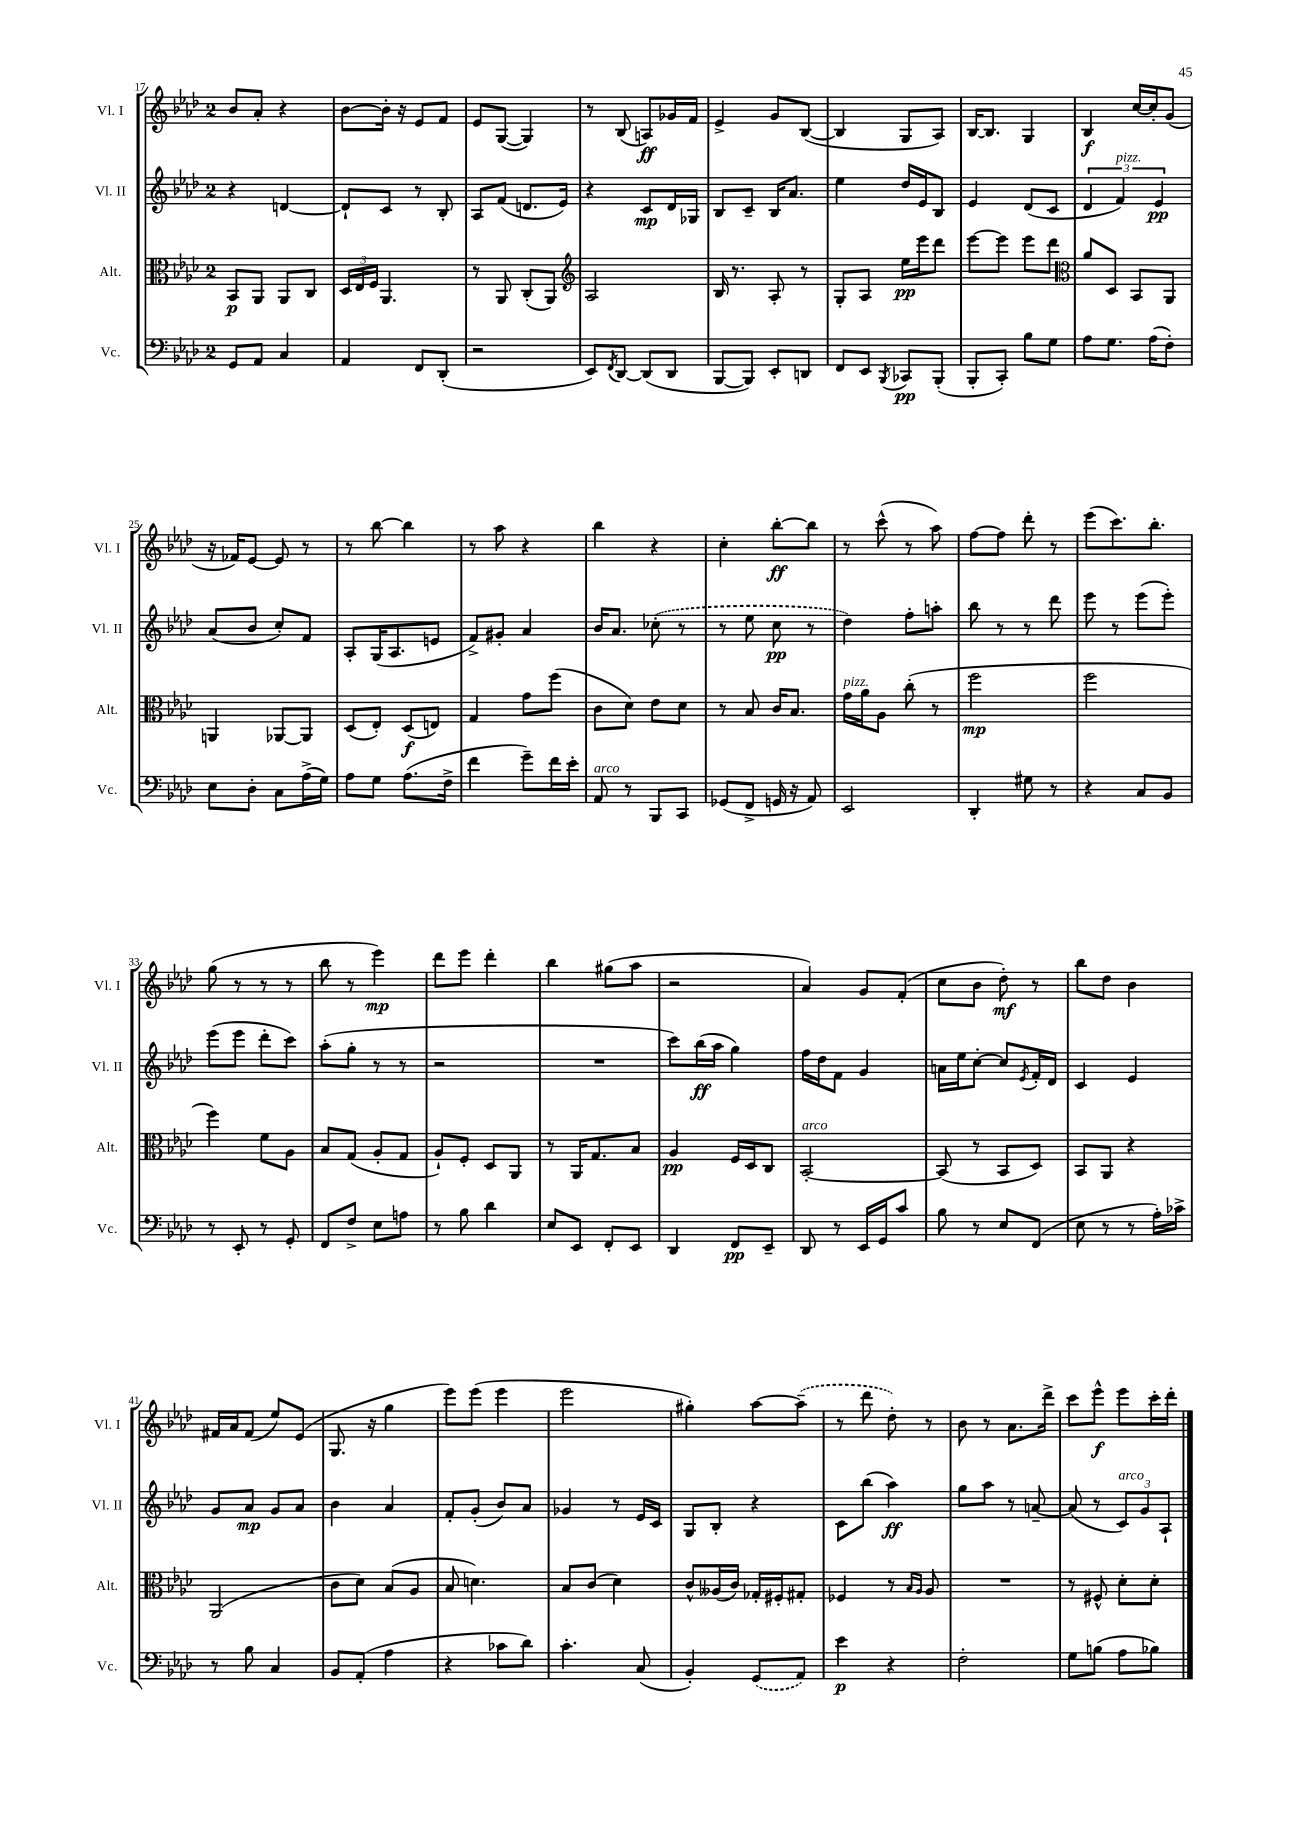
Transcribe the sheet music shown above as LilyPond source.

<<
\new StaffGroup <<
\new Staff = "s0" \with { instrumentName = "Vl. I" shortInstrumentName = "Vl. I" } {
    \clef treble \key aes \major \once \override Staff.TimeSignature.style = #'single-digit \time 2/4
    bes'8 aes'8-. r4 |
    bes'8~ bes'16-. r16 ees'8 f'8 |
    ees'8 g8~( g4) |
    r8 bes8( a8\ff) ges'16 f'16 |
    ees'4-> g'8 bes8~( |
    bes4 g8 aes8) |
    bes16~ bes8. g4 |
    bes4\f c''16~ c''16-. g'8( |
    r16 fes'16) ees'8~ ees'8 r8 |
    r8 bes''8~ bes''4 |
    r8 aes''8 r4 |
    bes''4 r4 |
    c''4-. bes''8~-.\ff bes''8 |
    r8 c'''8-^( r8 aes''8) |
    f''8~ f''8 des'''8-. r8 |
    ees'''8( c'''8.) bes''8.-. |
    g''8( r8 r8 r8 |
    bes''8 r8 ees'''4\mp) |
    des'''8 ees'''8 des'''4-. |
    bes''4 gis''8( aes''8 |
    r2 |
    aes'4) g'8 f'8-.( |
    c''8 bes'8 des''8-.\mf) r8 |
    bes''8 des''8 bes'4 |
    fis'16 aes'16 fis'8( ees''8) ees'8( |
    g8. r16 g''4 |
    ees'''8) ees'''8( ees'''4 |
    ees'''2 |
    gis''4-.) aes''8~ \once \slurDashed aes''8--( |
    r8 des'''8 des''8-.) r8 |
    bes'8 r8 aes'8. des'''16-> |
    c'''8 ees'''8-^\f ees'''8 c'''16-. des'''16-. \bar "|." |
}
\new Staff = "s1" \with { instrumentName = "Vl. II" shortInstrumentName = "Vl. II" } {
    \clef treble \key aes \major \once \override Staff.TimeSignature.style = #'single-digit \time 2/4
    r4 d'4~ |
    d'8-! c'8 r8 bes8-. |
    aes8 f'8( d'8. ees'16) |
    r4 c'8\mp des'16 ges16 |
    bes8 c'8-- bes16 aes'8. |
    ees''4 des''16 ees'16 bes8 |
    ees'4 des'8( c'8 |
    \tuplet 3/2 { des'4 f'4^\markup { \italic "pizz." }) ees'4\pp } |
    aes'8( bes'8 c''8-.) f'8 |
    aes8-. g16( aes8. e'8 |
    f'8->) gis'8-. aes'4 |
    bes'16 aes'8. \once \slurDashed ces''8-.( r8 |
    r8 ees''8 c''8\pp r8 |
    des''4) f''8-. a''8-. |
    bes''8 r8 r8 des'''8 |
    ees'''8 r8 ees'''8( ees'''8-.) |
    ees'''8( ees'''8 des'''8-. c'''8) |
    aes''8-.( g''8-. r8 r8 |
    r2 |
    R2 |
    c'''8) bes''16\ff( aes''16 g''4) |
    f''16 des''16 f'8 g'4 |
    a'16 ees''16 c''8~-. c''8 \acciaccatura { ees'8 } f'16-. des'16 |
    c'4 ees'4 |
    g'8 aes'8\mp g'8 aes'8 |
    bes'4 aes'4 |
    f'8-. g'8-.( bes'8) aes'8 |
    ges'4 r8 ees'16 c'16 |
    g8 bes8-. r4 |
    c'8 bes''8( aes''4\ff) |
    g''8 aes''8 r8 a'8~-- |
    a'8( r8 \tuplet 3/2 { c'8^\markup { \italic "arco" }) g'8 aes8-! } \bar "|." |
}
\new Staff = "s2" \with { instrumentName = "Alt." shortInstrumentName = "Alt." } {
    \clef alto \key aes \major \once \override Staff.TimeSignature.style = #'single-digit \time 2/4
    bes,8\p aes,8 aes,8 c8 |
    \tuplet 3/2 { des16 ees16 f16 } aes,4. |
    r8 aes,8 c8-.( aes,8) |
    \clef treble aes2 |
    bes16 r8. aes8-. r8 |
    g8-. aes8 ees''16\pp ees'''16 des'''8 |
    ees'''8~ ees'''8 ees'''8 des'''8 |
    \clef alto aes'8 des8 bes,8 aes,8 |
    a,4 aes,8~ aes,8 |
    des8( ees8-.) des8\f( e8) |
    g4 g'8 f''8( |
    c'8 des'8) ees'8 des'8 |
    r8 bes8 c'16 bes8. |
    g'16^\markup { \italic "pizz." } aes'16 aes8 c''8-.( r8 |
    f''2\mp |
    f''2 |
    f''4) f'8 aes8 |
    bes8 g8( aes8-. g8 |
    aes8-!) f8-. des8 aes,8 |
    r8 aes,16 g8. bes8 |
    aes4\pp f16 des16 c8 |
    bes,2~-.^\markup { \italic "arco" } |
    bes,8( r8 bes,8 des8) |
    bes,8 aes,8 r4 |
    aes,2( |
    c'8 des'8) bes8( aes8 |
    bes8 d'4.) |
    bes8 c'8( des'4) |
    c'8-^ aeses16( c'16) ges16-. fis16-. gis8-. |
    fes4 r8 \grace { bes16 aes16 } aes8 |
    R2 |
    r8 fis8-^ des'8-. des'8-. \bar "|." |
}
\new Staff = "s3" \with { instrumentName = "Vc." shortInstrumentName = "Vc." } {
    \clef bass \key aes \major \once \override Staff.TimeSignature.style = #'single-digit \time 2/4
    g,8 aes,8 c4 |
    aes,4 f,8 des,8-.( |
    r2 |
    ees,8) \acciaccatura { f,8 } des,8~ des,8( des,8 |
    bes,,8~ bes,,8) ees,8-. d,8 |
    f,8 ees,8 \acciaccatura { bes,,8 } ces,8\pp bes,,8-.( |
    bes,,8-. c,8-.) bes8 g8 |
    aes8 g8. aes16( f8-.) |
    ees8 des8-. c8 aes16->( g16) |
    aes8 g8 aes8.( f16-> |
    f'4 g'8--) f'16 ees'16-. |
    aes,8^\markup { \italic "arco" } r8 bes,,8 c,8 |
    ges,8( f,8-> g,16 r16 aes,8) |
    ees,2 |
    des,4-. gis8 r8 |
    r4 c8 bes,8 |
    r8 ees,8-. r8 g,8-. |
    f,8 f8-> ees8 a8 |
    r8 bes8 des'4 |
    ees8 ees,8 f,8-. ees,8 |
    des,4 f,8\pp ees,8-- |
    des,8 r8 ees,16 g,16 c'8 |
    bes8 r8 ees8 f,8( |
    ees8 r8 r8 aes16-.) ces'16-> |
    r8 bes8 c4 |
    bes,8 aes,8-.( aes4 |
    r4 ces'8 des'8) |
    c'4.-. c8( |
    bes,4-.) \once \slurDashed g,8( aes,8) |
    ees'4\p r4 |
    f2-. |
    g8 b8( aes8 bes8) \bar "|." |
}
>>
>>
\layout { \context { \Score currentBarNumber = #17 } }
